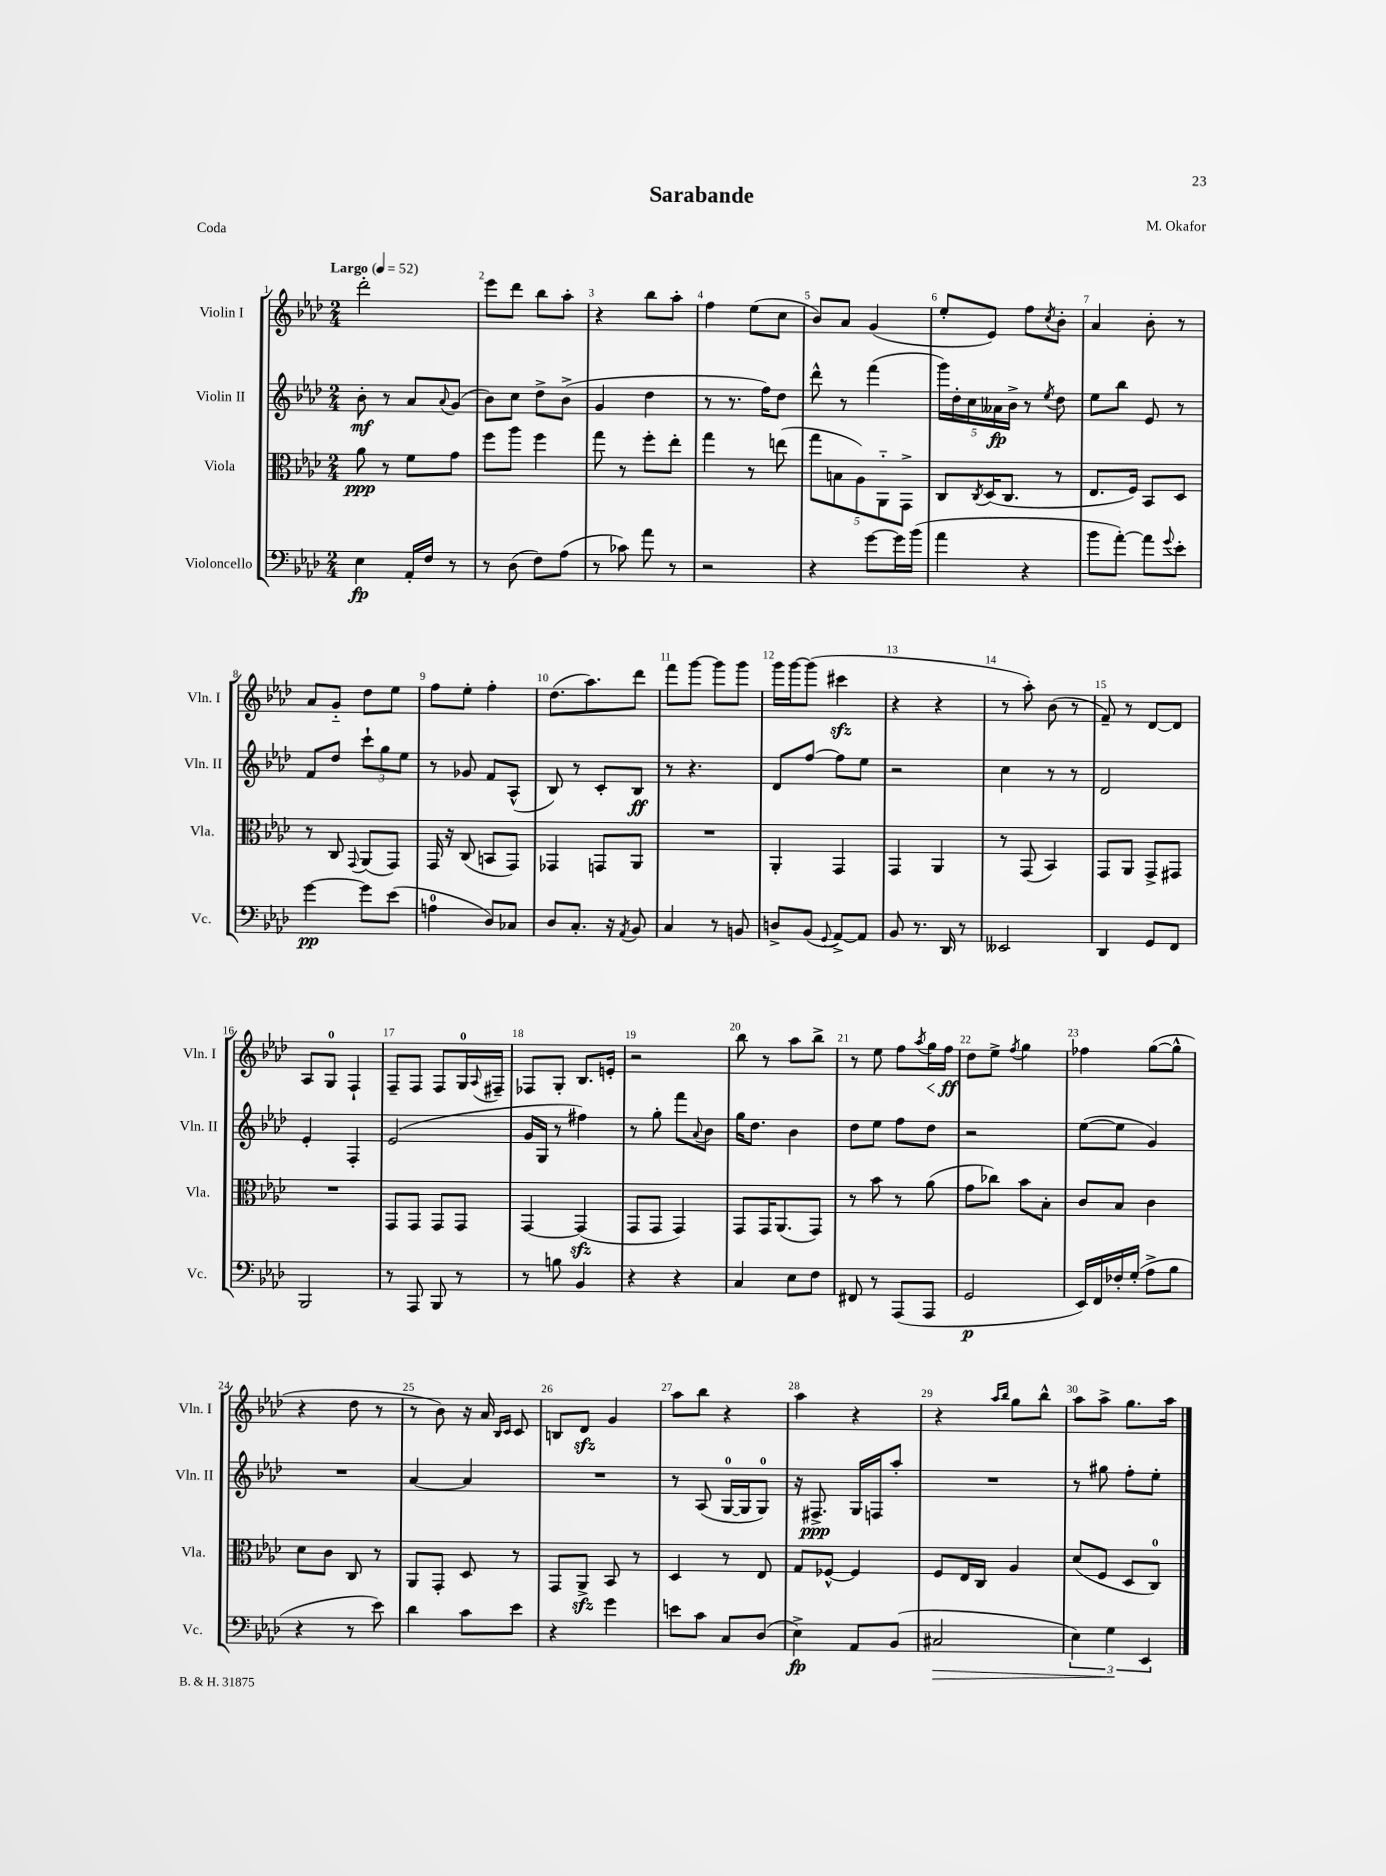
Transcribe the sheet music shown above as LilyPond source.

\header { title = "Sarabande" composer = "M. Okafor" piece = "Coda" }
<<
\new StaffGroup <<
\new Staff = "s0" \with { instrumentName = "Violin I" shortInstrumentName = "Vln. I" } {
    \clef treble \key aes \major \numericTimeSignature \time 2/4 \tempo "Largo" 4 = 52
    des'''2-. |
    ees'''8 des'''8 bes''8 aes''8-. |
    r4 bes''8 aes''8-. |
    f''4 ees''8( c''8 |
    bes'8) aes'8 g'4( |
    ees''8-. ees'8) f''8 \acciaccatura { c''8 } bes'8-. |
    aes'4 bes'8-. r8 |
    aes'8 g'8-_ des''8 ees''8 |
    f''8 ees''8-. f''4-. |
    des''8.( aes''8.) des'''8 |
    f'''8 g'''8~ g'''8 g'''8 |
    g'''16 g'''16~ g'''8( cis'''4\sfz |
    r4 r4 |
    r8 aes''8-.) bes'8( r8 |
    f'8--) r8 des'8~ des'8 |
    aes8 g8-0 f4-! |
    f8-- f8 f8 g16-0 \appoggiatura { aes8 } fis16-- |
    fes8 g8-. bes8. e'16-. |
    r2 |
    bes''8 r8 aes''8 bes''8-> |
    r8 ees''8 f''8 \acciaccatura { aes''8 } g''16\< f''16\ff\! |
    des''8 ees''8-> \acciaccatura { f''8 } g''4 |
    fes''4 g''8~( g''8-^ |
    r4 des''8 r8 |
    r8 bes'8) r16 aes'16 \grace { bes16 c'16 } c'8 |
    b8 des'8\sfz g'4 |
    aes''8 bes''8 r4 |
    aes''4 r4 |
    r4 \grace { aes''16 bes''16 } g''8 bes''8-^ |
    aes''8 aes''8-> g''8. aes''16 \bar "|." |
}
\new Staff = "s1" \with { instrumentName = "Violin II" shortInstrumentName = "Vln. II" } {
    \clef treble \key aes \major \numericTimeSignature \time 2/4
    bes'8-.\mf r8 aes'8 \appoggiatura { aes'8 } g'8( |
    bes'8) c''8 des''8-> bes'8->( |
    g'4 des''4 |
    r8 r8. f''16) des''8 |
    des'''8-^ r8 f'''4( |
    \tuplet 5/4 { g'''16) des''16-. c''16 aeses'16\fp bes'16-> } r8 \acciaccatura { ees''8 } des''8 |
    ees''8 bes''8 ees'8 r8 |
    f'8 des''8 \tuplet 3/2 { c'''8-! g''8 ees''8 } |
    r8 ges'8 f'8 aes8-^( |
    bes8) r8 c'8-. bes8\ff |
    r8 r4. |
    des'8 f''8~ f''8 ees''8 |
    r2 |
    c''4 r8 r8 |
    des'2 |
    ees'4-. f4-. |
    ees'2( |
    g'16 g16 r8 fis''4) |
    r8 g''8-. f'''8 \appoggiatura { aes'8 } bes'8 |
    g''16 des''8. bes'4 |
    des''8 ees''8 f''8 des''8 |
    r2 |
    ees''8~( ees''8 g'4) |
    R2 |
    aes'4~ aes'4 |
    R2 |
    r8 aes8( g16-0~ g16 g8-0) |
    r16 fis8.->\ppp g16 f16 aes''8-. |
    R2 |
    r8 gis''8 f''8-. ees''8-. \bar "|." |
}
\new Staff = "s2" \with { instrumentName = "Viola" shortInstrumentName = "Vla." } {
    \clef alto \key aes \major \numericTimeSignature \time 2/4
    aes'8\ppp r8 f'8 g'8 |
    f''8 aes''8 f''4 |
    g''8 r8 f''8-. ees''8-. |
    g''4 r8 e''8( |
    \tuplet 5/4 { g''8 b8 aes8) aes,8-_ g,8-> } |
    c8 \acciaccatura { c8 } des16( c8. r8 |
    ees8. f16) bes,8 des8 |
    r8 c8 \appoggiatura { g,8 } aes,8( g,8) |
    g,16 r16 c8( b,8 g,8) |
    ges,4 g,8 aes,8 |
    R2 |
    aes,4-. g,4 |
    g,4 aes,4 |
    r8 g,8( bes,4) |
    g,8 aes,8 g,8-> gis,8 |
    R2 |
    g,8 g,8 g,8 g,8 |
    g,4~ g,4\sfz( |
    g,8 g,8 g,4) |
    g,8 g,16 aes,8.( g,8) |
    r8 bes'8 r8 aes'8( |
    g'8 ces''8) bes'8 bes8-. |
    c'8 bes8 c'4 |
    des'8 c'8 c8 r8 |
    aes,8 g,8-. des8 r8 |
    g,8 aes,8->\sfz bes,8 r8 |
    des4 r8 ees8 |
    g8 fes8~-^ fes4 |
    f8 ees16 c16 aes4 |
    des'8( f8 des8 c8-0) \bar "|." |
}
\new Staff = "s3" \with { instrumentName = "Violoncello" shortInstrumentName = "Vc." } {
    \clef bass \key aes \major \numericTimeSignature \time 2/4
    ees4\fp aes,16-. f16 r8 |
    r8 des8( f8) aes8( |
    r8 ces'8) aes'8 r8 |
    r2 |
    r4 g'8~ g'16 bes'16( |
    aes'4 r4 |
    bes'8 aes'8~-.) aes'8 \appoggiatura { g'8 } ees'8-. |
    g'4~\pp g'8 ees'8( |
    a4-0 des8) ces8 |
    des8 c8.-. r16 \acciaccatura { aes,8 } bes,8 |
    c4 r8 b,8 |
    d8-> bes,8( \appoggiatura { g,8 } aes,8~->) aes,8 |
    bes,8 r8. des,16 r8 |
    eeses,2 |
    des,4 g,8 f,8 |
    bes,,2 |
    r8 aes,,8 bes,,8 r8 |
    r8 b8 bes,4 |
    r4 r4 |
    c4 ees8 f8 |
    fis,8 r8 aes,,8( aes,,8 |
    g,2\p |
    ees,16) f,16 fes16-. g16-.( aes8-> bes8 |
    r4 r8 ees'8) |
    des'4 c'8 ees'8 |
    r4 g'4 |
    e'8 c'8 c8 des8( |
    ees4->\fp) aes,8 bes,8( |
    cis2\> |
    \tuplet 3/2 { ees4) g4\! ees,4 } \bar "|." |
}
>>
>>
\layout { \context { \Score \override BarNumber.break-visibility = ##(#f #t #t) barNumberVisibility = #all-bar-numbers-visible } }
